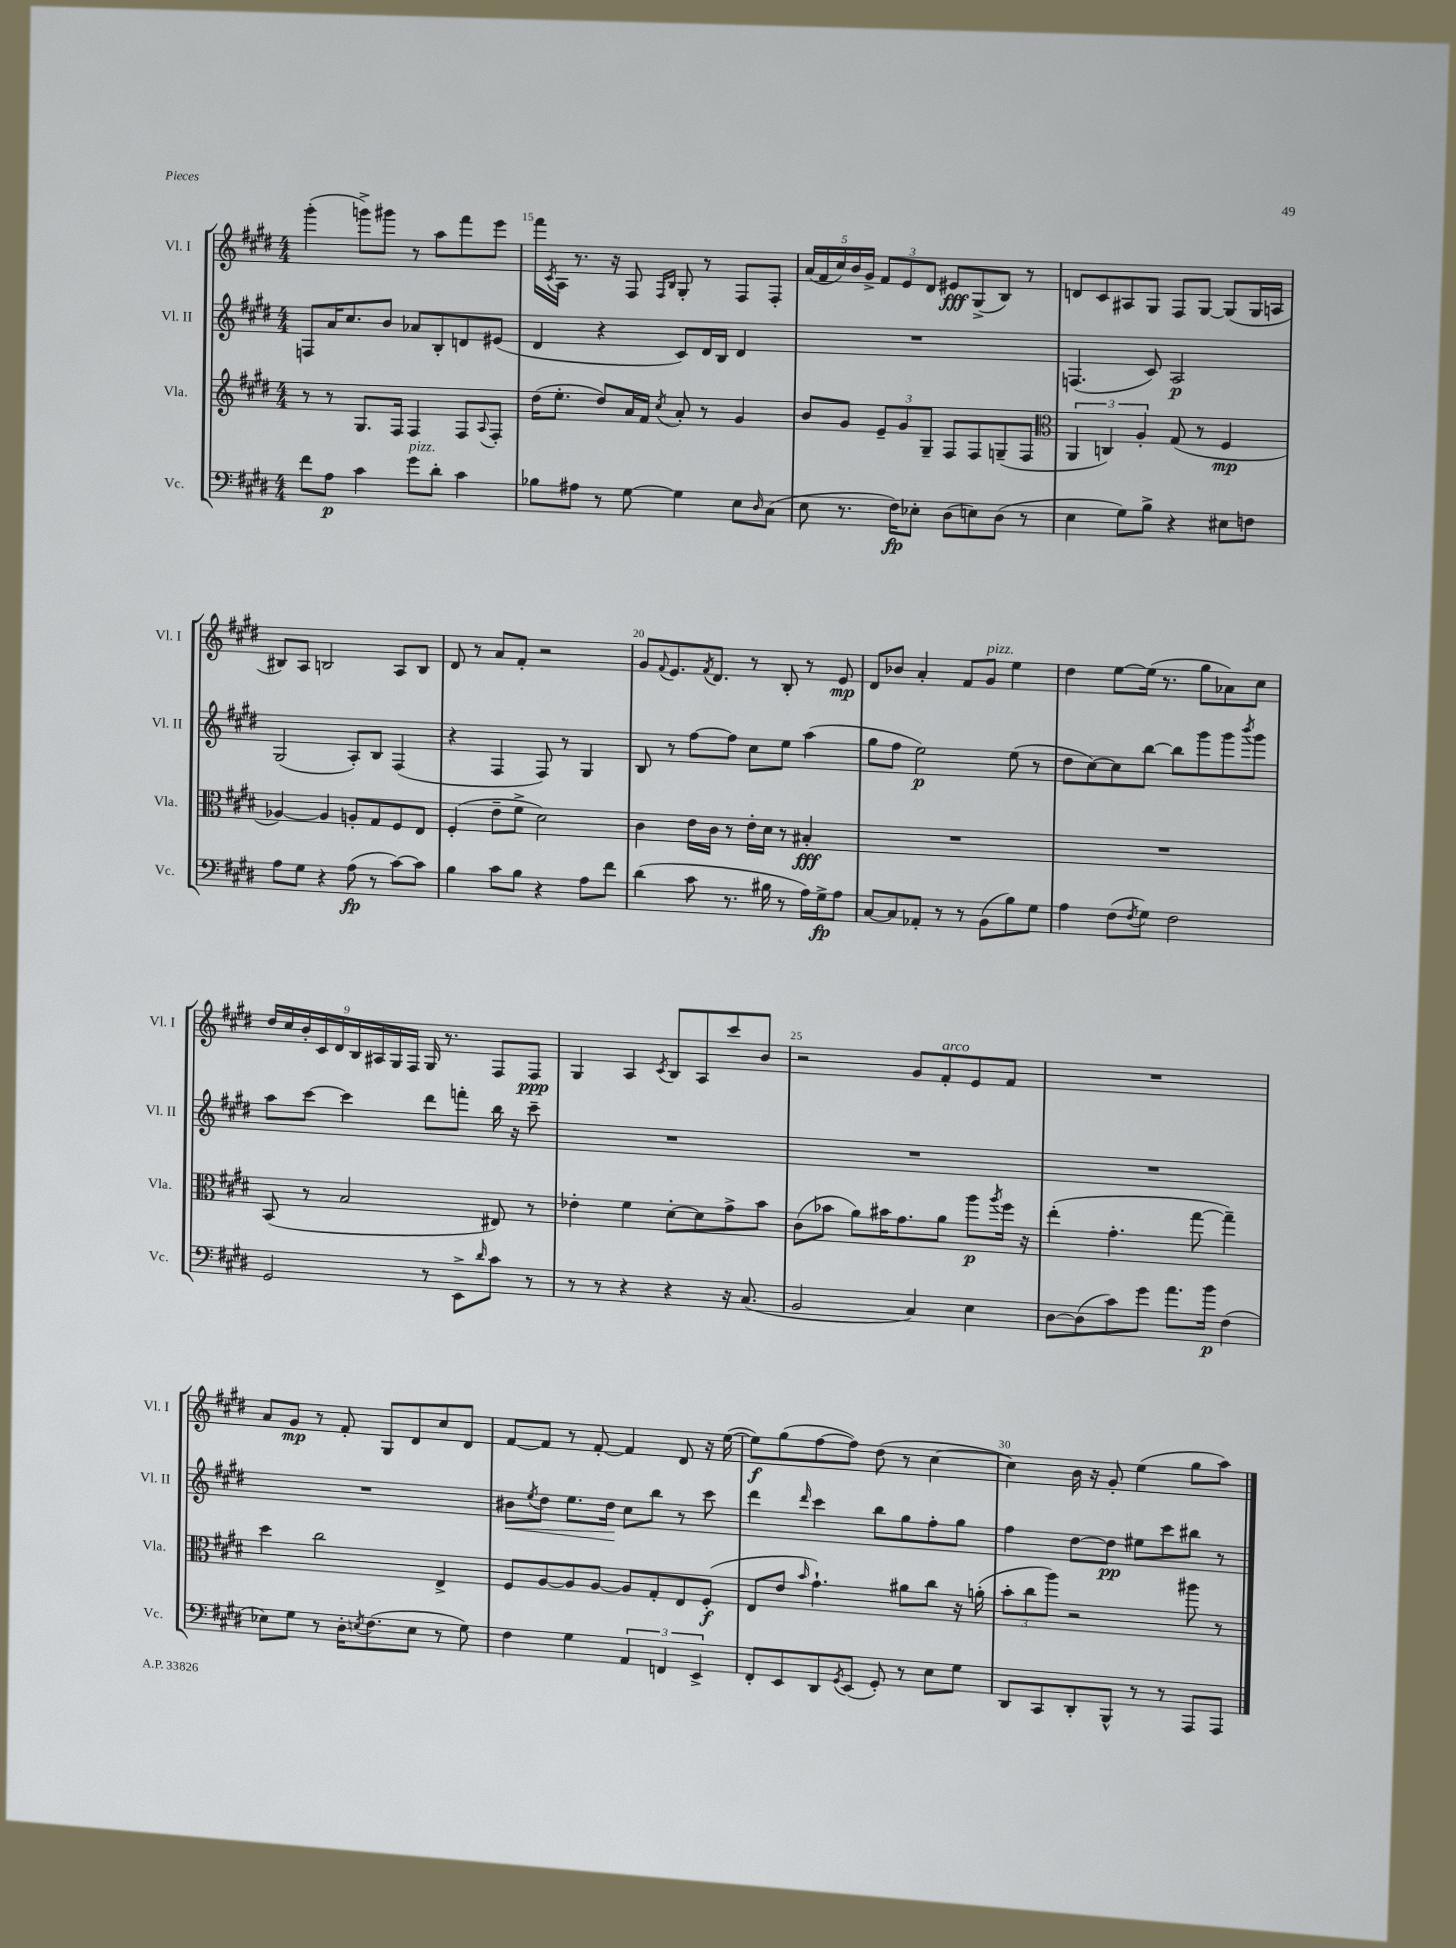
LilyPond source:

<<
\new StaffGroup <<
\new Staff = "s0" \with { instrumentName = "Vl. I" shortInstrumentName = "Vl. I" } {
    \clef treble \key e \major \numericTimeSignature \time 4/4
    gis'''4-.( g'''8->) gis'''8 r8 a''8 fis'''8 e'''8 |
    fis'''16 \acciaccatura { cis'8 } a16 r8. r16 fis8 \grace { fis16 b16 } gis8-. r8 fis8 fis8-. |
    \tuplet 5/4 { a'16( fis'16 cis''16) b'16 gis'16-> } \tuplet 3/2 { fis'8 e'8 dis'8 } eis'8\fff gis8->( b8) r8 |
    d'8 cis'8 ais8 gis8 fis8 gis8~ gis8( gis16 a16 |
    bis8) a8 b2 a8 b8 |
    dis'8 r8 a'8 fis'8-. r2 |
    gis'8 \appoggiatura { fis'8 } e'8. \acciaccatura { fis'8 } dis'8. r8 b8-. r8 e'8\mp |
    dis'8 bes'8 a'4-. fis'8 gis'8^\markup { \italic "pizz." } e''4 |
    dis''4 e''8~ e''16( r8. gis''8 aes'8) cis''8 |
    \tuplet 9/8 { dis''16 cis''16 b'16-. cis'16 dis'16 b16 ais16 gis16 fis16 } gis16 r8. fis8 fis8\ppp |
    gis4 a4 \acciaccatura { cis'8 } b8 a8 cis'''8 b'8 |
    r2 gis'8 fis'8-.^\markup { \italic "arco" } e'8 fis'8 |
    R1 |
    a'8 gis'8\mp r8 fis'8-. gis8 dis'8 cis''8 dis'8 |
    fis'8~ fis'8 r8 fis'8~-. fis'4 dis'8 r16 e''16~( |
    e''8\f) gis''8( fis''8~ fis''8) dis''8( r8 cis''4~ |
    cis''4) b'16 r16 gis'8-. e''4( gis''8 a''8) \bar "|." |
}
\new Staff = "s1" \with { instrumentName = "Vl. II" shortInstrumentName = "Vl. II" } {
    \clef treble \key e \major \numericTimeSignature \time 4/4
    f8 a'16 cis''8. b'8 aes'8 b8-. d'8 eis'8( |
    dis'4 r4 cis'8) dis'16 b16 dis'4 |
    R1 |
    f4.( cis'8) a2\p |
    gis2( a8-.) b8 fis4( |
    r4 fis4 fis8) r8 gis4 |
    b8 r8 fis''8~ fis''8 cis''8 e''8 a''4( |
    gis''8 fis''8 e''2\p) e''8( r8 |
    dis''8 cis''8~) cis''8 b''8~ b''8 gis'''8 gis'''8 \acciaccatura { b'''8 } gis'''8 |
    a''8 cis'''8~ cis'''4 dis'''8 f'''8-. b''16 r16 cis'''8-- |
    R1 |
    R1 |
    R1 |
    R1 |
    bis'8\< \acciaccatura { e''8 } dis''8 e''8. dis''16\! cis''8 b''8 r8 cis'''8 |
    dis'''4 \grace { dis'''16 } cis'''4 b''8 gis''8 fis''8-. gis''8 |
    fis''4 dis''8~ dis''8\pp eis''8 cis'''8 bis''8 r8 \bar "|." |
}
\new Staff = "s2" \with { instrumentName = "Vla." shortInstrumentName = "Vla." } {
    \clef treble \key e \major \numericTimeSignature \time 4/4
    r8 r8 gis8. fis16 fis4 fis8 \appoggiatura { a8 } fis8-. |
    dis''16( e''8.-. dis''8) a'16 fis'16 \acciaccatura { cis''8 } a'8-. r8 gis'4 |
    b'8 gis'8 \tuplet 3/2 { e'8-- gis'8 gis8-- } fis8 fis8 g8--( fis8 |
    \clef alto \tuplet 3/2 { a,4 c4) a4-. } gis8( r8 fis4\mp |
    aes4~) aes4 a8-. gis8 fis8 e8 |
    fis4-.( e'8-- fis'8-> dis'2) |
    cis'4 e'16 cis'16 r8 e'16-. dis'16 r8 bis4-.\fff |
    R1 |
    R1 |
    b,8( r8 b2 eis8) r8 |
    ees'4-. fis'4 dis'8~-. dis'8 gis'8-> b'8 |
    cis'8( bes'8 a'8) bis'16 gis'8. a'8 a''8\p \acciaccatura { a''8 } fis''16 r16 |
    e''4-.( gis'4.-. gis''8~ gis''4--) |
    dis''4 cis''2 e4-> |
    fis8 a8~ a8 a8~ a8 gis8-. e8 fis8-.\f( |
    e8 e'8 \grace { b'16 } gis'4.-!) ais'8 cis''8 r16 a'16-.( |
    \tuplet 3/2 { b'8-. cis''8 a''8) } r2 ais''8 r8 \bar "|." |
}
\new Staff = "s3" \with { instrumentName = "Vc." shortInstrumentName = "Vc." } {
    \clef bass \key e \major \numericTimeSignature \time 4/4
    fis'8 a8\p cis'4 gis'8^\markup { \italic "pizz." } dis'8-. cis'4 |
    bes8 ais8 r8 gis8~ gis4 e8 \grace { dis16 } cis8( |
    e8 r8. fis16\fp) ees8-. dis8( e8) dis8( r8 |
    e4 gis8) b8-> r4 eis8 f8 |
    a8 gis8 r4 a8\fp( r8 cis'8~) cis'8 |
    b4 cis'8 b8 r4 a8 fis'8 |
    dis'4( cis'8 r8. bis16 r8 a16) gis16->\fp a8 |
    cis8~ cis8 aes,8-. r8 r8 b,8( b8) gis8 |
    a4 fis8( \acciaccatura { fis8 } gis8) fis2 |
    gis,2 r8 e,8-> \grace { dis'16 } cis'8 r8 |
    r8 r8 r4 r4 r16 cis8.( |
    b,2 cis4) e4 |
    dis8~ dis8( cis'8) gis'8 a'8. b'16\p fis4( |
    ees8) gis8 r8 dis16-. \acciaccatura { e8 } fis8.( e8 r8 gis8) |
    fis4 gis4 \tuplet 3/2 { a,4 f,4 e,4-> } |
    fis,8-. e,8 dis,8 \acciaccatura { gis,8 } e,8( gis,8-.) r8 e8 gis8 |
    dis,8 cis,8 dis,8-. b,,8-^ r8 r8 a,,8 a,,8 \bar "|." |
}
>>
>>
\layout { \context { \Score currentBarNumber = #14 \override BarNumber.break-visibility = ##(#f #t #t) barNumberVisibility = #(every-nth-bar-number-visible 5) } }
